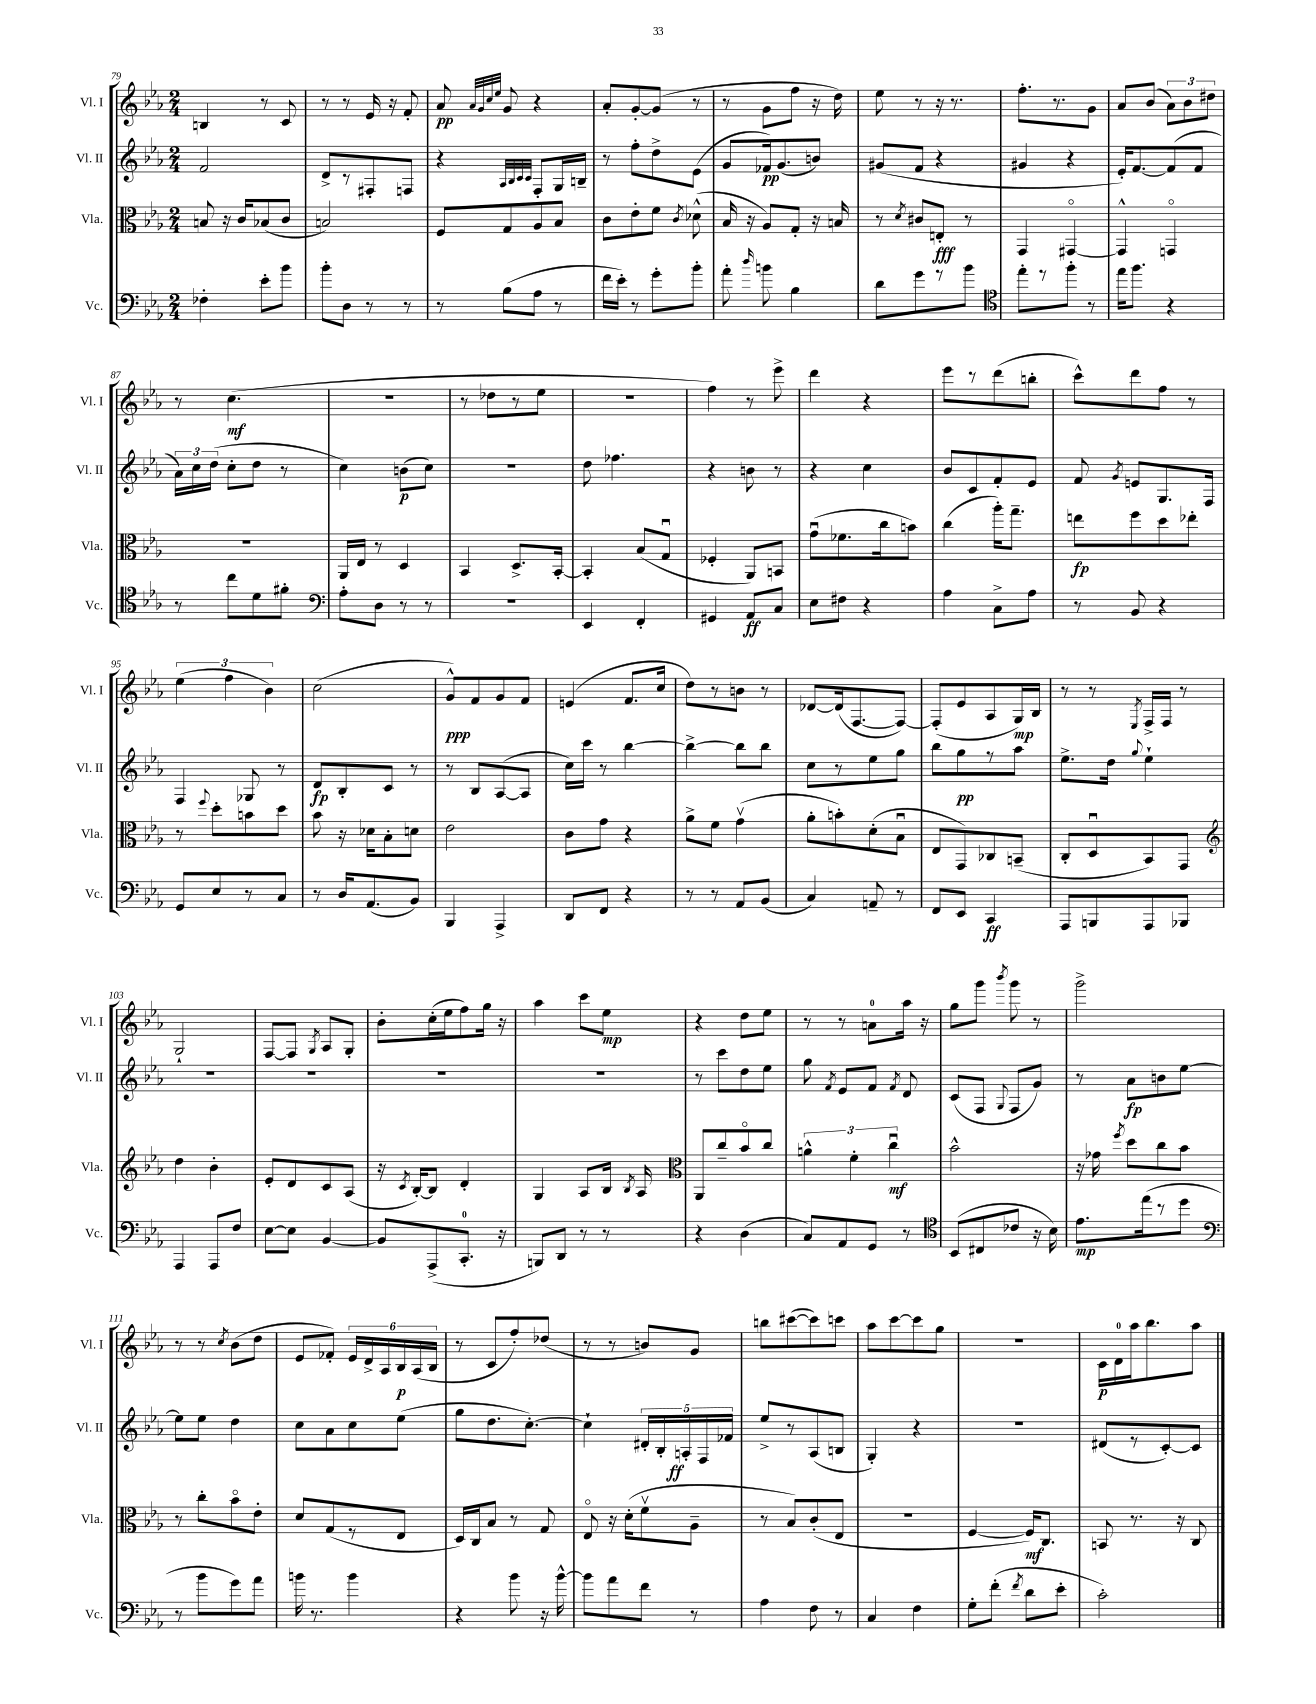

**kern	**dynam	**kern	**dynam	**kern	**dynam	**kern	**dynam
*part4	*part4	*part3	*part3	*part2	*part2	*part1	*part1
*staff4	*staff4	*staff3	*staff3	*staff2	*staff2	*staff1	*staff1
*I"Vc.	*	*I"Vla.	*	*I"Vl. II	*	*I"Vl. I	*
*I'Vc.	*	*I'Vla.	*	*I'Vl. II	*	*I'Vl. I	*
*clefF4	*	*clefC3	*	*clefG2	*	*clefG2	*
*k[b-e-a-]	*	*k[b-e-a-]	*	*k[b-e-a-]	*	*k[b-e-a-]	*
*M2/4	*	*M2/4	*	*M2/4	*	*M2/4	*
=79	=79	=79	=79	=79	=79	=79	=79
4F-X'\	.	8Bn/	.	2f/	.	4Bn/	.
.	.	16r	.	.	.	.	.
.	.	16c/KL	.	.	.	.	.
8e-'\L	.	(8B-X/	.	.	.	8r	.
8b-\J	.	8c/J	.	.	.	8c/	.
=80	=80	=80	=80	=80	=80	=80	=80
8b-'\L	.	2Bn/)	.	8d^/L	.	8r	.
8D\J	.	.	.	8r	.	8r	.
8r	.	.	.	8F#X'/	.	16e-/	.
.	.	.	.	.	.	16r	.
8r	.	.	.	8Fn/J	.	8f'/	.
=81	=81	=81	=81	=81	=81	=81	=81
8r	.	8F/L	.	4r	.	8a-/	pp
.	.	.	.	.	.	32qqa-/LLL	.
.	.	.	.	.	.	32qqg/	.
.	.	.	.	.	.	32qqcc/	.
.	.	.	.	.	.	32qqee-/JJJ	.
(8B-\L	.	8G/	.	.	.	8g/	.
.	.	.	.	32qqA-/LLL	.	.	.
.	.	.	.	32qqB-/	.	.	.
.	.	.	.	32qqc/	.	.	.
.	.	.	.	32qqc/JJJ	.	.	.
8A-\J	.	8A-/	.	8F'/L	.	4r	.
8r	.	8B-/J	.	16G/L	.	.	.
.	.	.	.	16Bn~/JJ	.	.	.
=82	=82	=82	=82	=82	=82	=82	=82
16f\LL	.	8c\L	.	8r	.	8a-'/L	.
16e-'\JJ)	.	.	.	.	.	.	.
8r	.	8e-'\	.	8ff'\L	.	[8g'/	.
8g'\L	.	8f\J	.	8dd^\	.	(8g/J]	.
.	.	8qc/	.	.	.	.	.
8b-'\J	.	(8d-X^^\	.	(8e-\J	.	8r	.
=83	=83	=83	=83	=83	=83	=83	=83
8a-'\	.	16B-/	.	8g/L	.	8r	.
.	.	16r	.	.	.	.	.
16qqdd/	.	.	.	.	.	.	.
8bn\	.	8A-/L)	.	16f-X/k)	pp	8g\L	.
.	.	.	.	(8.g/	.	.	.
4B-\	.	8G'/J	.	.	.	8ff\J	.
.	.	16r	.	8bn/J)	.	16r	.
.	.	16Bn/	.	.	.	16dd\)	.
=84	=84	=84	=84	=84	=84	=84	=84
8d\L	.	8r	.	(8g#X/L	.	8ee-\	.
.	.	8qd/	.	.	.	.	.
8g\	.	8c#X/L	.	8f/J	.	8r	.
8r	.	8En'/J	fff	4r	.	16r	.
.	.	.	.	.	.	8.r	.
8b-\J	.	8r	.	.	.	.	.
=85	=85	=85	=85	=85	=85	=85	=85
*clefC4	*	*	*	*	*	*	*
8ee-'\L	.	4GG/	.	4g#X/	.	8.ff'\L	.
8r	.	.	.	.	.	.	.
.	.	.	.	.	.	8.r	.
8ff'\J	.	[4GG#X/	.	4r	.	.	.
8r	.	.	.	.	.	8g\J	.
=86	=86	=86	=86	=86	=86	=86	=86
16ee-\KL	.	4GG#^^/]	.	16e-'/KL)	.	8a-/L	.
8.ff\J	.	.	.	[8.f/	.	.	.
.	.	.	.	.	.	(8b-/J	.
4r	.	4GGn/	.	(8f/]	.	12a-\L)	.
.	.	.	.	.	.	12b-\	.
.	.	.	.	8f/J	.	.	.
.	.	.	.	.	.	12dd#X\J	.
!!LO:LB:g=z
=87	=87	=87	=87	=87	=87	=87	=87
8r	.	2r	.	24a-\LL)	.	8r	.
.	.	.	.	24cc\	.	.	.
.	.	.	.	(24dd\JJ	.	.	.
8cc\L	.	.	.	8cc'\L	.	(4.cc\	mf
8d\	.	.	.	8dd\J	.	.	.
8f#X'\J	.	.	.	8r	.	.	.
=88	=88	=88	=88	=88	=88	=88	=88
*clefF4	*	*	*	*	*	*	*
8A-'\L	.	16AA-/LL	.	4cc\)	.	2r	.
.	.	16E-/JJ	.	.	.	.	.
8D\J	.	8r	.	.	.	.	.
8r	.	4D/	.	(8bn\L	p	.	.
8r	.	.	.	8cc\J)	.	.	.
=89	=89	=89	=89	=89	=89	=89	=89
2r	.	4BB-/	.	2r	.	8r	.
.	.	.	.	.	.	8dd-X\L	.
.	.	8.D^/L	.	.	.	8r	.
.	.	.	.	.	.	8ee-\J	.
.	.	[16BB-'/Jk	.	.	.	.	.
=90	=90	=90	=90	=90	=90	=90	=90
4EE-/	.	4BB-'/]	.	8dd\	.	2r	.
.	.	.	.	4.ff-X\	.	.	.
4FF'/	.	(8B-/L	.	.	.	.	.
.	.	8Gu/J	.	.	.	.	.
=91	=91	=91	=91	=91	=91	=91	=91
4GG#X/	.	4F-X'/	.	4r	.	4ff\)	.
8AA-/L	ff	8AA-/L)	.	8bn\	.	8r	.
8C/J	.	8BBn/J	.	8r	.	8eee-^\	.
=92	=92	=92	=92	=92	=92	=92	=92
8E-\L	.	(8gu\L	.	4r	.	4ddd\	.
8F#X\J	.	8.f-X\	.	.	.	.	.
4r	.	.	.	4cc\	.	4r	.
.	.	16cc\k	.	.	.	.	.
.	.	8bn\J)	.	.	.	.	.
=93	=93	=93	=93	=93	=93	=93	=93
4A-\	.	(4cc\	.	8b-/L	.	8eee-\L	.
.	.	.	.	8c/	.	8r	.
8C^\L	.	16aa-'\KL)	.	8f'/	.	(8ddd\	.
.	.	8.gg~\J	.	.	.	.	.
8A-\J	.	.	.	8e-/J	.	8bbn'\J	.
=94	=94	=94	=94	=94	=94	=94	=94
8r	.	8een\L	fp	8f/	.	8ccc^^\L)	.
.	.	.	.	8qg/	.	.	.
8BB-/	.	8ff\	.	8en/L	.	8ddd\	.
4r	.	8dd\	.	8.G/	.	8ff\J	.
.	.	8ee-X'\J	.	.	.	8r	.
.	.	.	.	16F/Jk	.	.	.
!!LO:LB:g=z
=95	=95	=95	=95	=95	=95	=95	=95
8GG/L	.	8r	.	4F/	.	(6ee-\	.
.	.	8qqff/	.	.	.	.	.
8E-/	.	8dd'\L	.	.	.	.	.
.	.	.	.	.	.	6ff\	.
8r	.	8bn\	.	8G-X/	.	.	.
.	.	.	.	.	.	6b-\)	.
8C/J	.	8dd\J	.	8r	.	.	.
=96	=96	=96	=96	=96	=96	=96	=96
8r	.	8b-\	.	8d/L	fp	(2cc\	.
16D/KL	.	16r	.	8B-'/	.	.	.
(8.AA-/	.	16d-X\KL	.	.	.	.	.
.	.	8B-'\	.	8c/J	.	.	.
8BB-/J)	.	8dn\J	.	8r	.	.	.
=97	=97	=97	=97	=97	=97	=97	=97
4BBB-/	.	2e-\	.	8r	.	8g^^/L)	ppp
.	.	.	.	8B-/L	.	8f/	.
4AAA-^/	.	.	.	([8A-/	.	8g/	.
.	.	.	.	8A-/J]	.	8f/J	.
=98	=98	=98	=98	=98	=98	=98	=98
8DD/L	.	8c\L	.	16cc\LL)	.	(4en/	.
.	.	.	.	16ccc\JJ	.	.	.
8FF/J	.	8g\J	.	8r	.	.	.
4r	.	4r	.	[4bb-\	.	8.f/L	.
.	.	.	.	.	.	16cc/Jk	.
=99	=99	=99	=99	=99	=99	=99	=99
8r	.	8a-^\L	.	4bb-^\_	.	8dd\L)	.
8r	.	8f\J	.	.	.	8r	.
8AA-/L	.	(4gv\	.	8bb-\L]	.	8bn\J	.
(8BB-/J	.	.	.	8bb-\J	.	8r	.
=100	=100	=100	=100	=100	=100	=100	=100
4C/)	.	8a-'\L	.	8cc\L	.	[8d-X/L	.
.	.	8bn'\)	.	8r	.	(16d-/k]	.
.	.	.	.	.	.	[8.F/	.
8AAn~/	.	(8d'\	.	8ee-\	.	.	.
8r	.	8B-u\J	.	8gg\J	.	8F/J_)	.
=101	=101	=101	=101	=101	=101	=101	=101
8FF/L	.	8E-/L	.	8bb-\L	.	(8F'/L]	.
8EE-/J	.	8GG/)	.	8gg\	pp	8e-/	.
4CC/	ff	8C-X/	.	8r	.	8A-/	.
.	.	(8BBn~/J	.	8aa-\J	.	16G/L)	mp
.	.	.	.	.	.	16B-/JJ	.
=102	=102	=102	=102	=102	=102	=102	=102
8AAA-/L	.	8C'/L	.	8.ee-^\L	.	8r	.
8BBBn/	.	8Du/	.	.	.	8r	.
.	.	.	.	16dd\Jk	.	.	.
.	.	.	.	8qqgg/	.	8qE-/	.
8AAA-/	.	8BB-/)	.	4ee-`\	.	16F^/LL	.
.	.	.	.	.	.	16F/JJ	.
8BBB-X/J	.	8GG/J	.	.	.	8r	.
!!LO:LB:g=z
=103	=103	=103	=103	=103	=103	=103	=103
*	*	*clefG2	*	*	*	*	*
4AAA-/	.	4dd\	.	2r	.	2G`/	.
8AAA-/L	.	4b-'\	.	.	.	.	.
8F/J	.	.	.	.	.	.	.
=104	=104	=104	=104	=104	=104	=104	=104
[8E-\L	.	8e-'/L	.	2r	.	[8F/L	.
8E-\J]	.	8d/	.	.	.	8F/J]	.
.	.	.	.	.	.	8qG/	.
[4BB-/	.	8c/	.	.	.	8A-/L	.
.	.	(8A-/J	.	.	.	8G'/J	.
=105	=105	=105	=105	=105	=105	=105	=105
8BB-/L]	.	16r	.	2r	.	8b-'\L	.
.	.	8qc/	.	.	.	.	.
.	.	[16B-'/KL)	.	.	.	.	.
(8AAA-^/	.	8B-/J]	.	.	.	(16cc'\L	.
.	.	.	.	.	.	16ee-\J	.
8.CC'/J	.	4d'/	.	.	.	8ff\)	.
.	.	.	.	.	.	16gg\Jk	.
16r	.	.	.	.	.	16r	.
=106	=106	=106	=106	=106	=106	=106	=106
8BBBn/L)	.	4G/	.	2r	.	4aa-\	.
8DD/J	.	.	.	.	.	.	.
8r	.	8A-/L	.	.	.	8ccc\L	.
8r	.	16B-/Jk	.	.	.	8ee-\J	mp
.	.	8qB-/	.	.	.	.	.
.	.	16A-/	.	.	.	.	.
=107	=107	=107	=107	=107	=107	=107	=107
*	*	*clefC3	*	*	*	*	*
4r	.	8AA-/L	.	8r	.	4r	.
.	.	8cc~/	.	8ccc\L	.	.	.
(4D\	.	8b-/	.	8dd\	.	8dd\L	.
.	.	8cc/J	.	8ee-\J	.	8ee-\J	.
=108	=108	=108	=108	=108	=108	=108	=108
8C/L)	.	6an^^\	.	8gg\	.	8r	.
.	.	.	.	8qf/	.	.	.
8AA-/	.	.	.	8e-/L	.	8r	.
.	.	6f'\	.	.	.	.	.
8GG/J	.	.	.	8f/J	.	8an\L	.
.	.	6ccu\	mf	.	.	.	.
.	.	.	.	8qf/	.	.	.
8r	.	.	.	8d/	.	16aa-\Jk	.
.	.	.	.	.	.	16r	.
=109	=109	=109	=109	=109	=109	=109	=109
*clefC4	*	*	*	*	*	*	*
(8BB-/L	.	2b-^^\	.	(8c/L	.	8gg\L	.
8C#X/	.	.	.	8F/J	.	8ggg\J	.
.	.	.	.	8qqG/	.	8qbbb-/	.
8c-X/J	.	.	.	8F/L	.	8ggg\	.
16r	.	.	.	8g/J)	.	8r	.
16B-\)	.	.	.	.	.	.	.
=110	=110	=110	=110	=110	=110	=110	=110
8.e-\L	mp	16r	.	8r	.	2ggg^\	.
.	.	16g-X\	.	.	.	.	.
.	.	8qff/	.	.	.	.	.
.	.	8dd\L	.	8a-\L	fp	.	.
(16ee-\k	.	.	.	.	.	.	.
8r	.	8cc\	.	8bn\	.	.	.
8dd\J	.	8b-\J	.	[8ee-\J	.	.	.
!!LO:LB:g=z
=111	=111	=111	=111	=111	=111	=111	=111
*clefF4	*	*	*	*	*	*	*
8r	.	8r	.	8ee-\L]	.	8r	.
8b-\L	.	8cc'\L	.	8ee-\J	.	8r	.
.	.	.	.	.	.	8qcc/	.
8g\)	.	8b-\	.	4dd\	.	(8b-\L	.
8a-\J	.	8e-'\J	.	.	.	8dd\J	.
=112	=112	=112	=112	=112	=112	=112	=112
16bn\	.	8d/L	.	8cc\L	.	8e-/L	.
8.r	.	.	.	.	.	.	.
.	.	(8G/	.	8a-\	.	8f-X'/J)	.
4b\	.	8r	.	8cc\	.	24e-/LL	.
.	.	.	.	.	.	24d^/	.
.	.	.	.	.	.	24A-/	.
.	.	8E-/J	.	(8ee-\J	.	24B-/	p
.	.	.	.	.	.	(24A-/	.
.	.	.	.	.	.	24B-/JJ	.
=113	=113	=113	=113	=113	=113	=113	=113
4r	.	16D/LL)	.	8gg\L	.	8r	.
.	.	16C/J	.	.	.	.	.
.	.	8B-/J	.	8.dd\	.	8c/L	.
8b-\	.	8r	.	.	.	8ff'/)	.
.	.	.	.	[8.cc'\J)	.	.	.
16r	.	8G/	.	.	.	(8dd-X/J	.
[16b-^^\	.	.	.	.	.	.	.
=114	=114	=114	=114	=114	=114	=114	=114
8b-\L]	.	8E-/	.	4cc`\]	.	8r	.
8a-\	.	16r	.	.	.	8r	.
.	.	(16d'\KL	.	.	.	.	.
8f\J	.	8fv\	.	20d#X'/LL	.	8bn/L)	.
.	.	.	.	20B-'/	.	.	.
.	.	.	.	20An'/	ff	.	.
8r	.	8A-~\J	.	.	.	8g/J	.
.	.	.	.	20F/	.	.	.
.	.	.	.	20f-X/JJ	.	.	.
=115	=115	=115	=115	=115	=115	=115	=115
4A-\	.	8r	.	8ee-^/L	.	8bbn\L	.
.	.	8B-/L)	.	8r	.	([8ccc#X\	.
8F\	.	(8c'/	.	(8A-/	.	8ccc#\])	.
8r	.	8E-/J	.	8Bn/J	.	8cccn\J	.
=116	=116	=116	=116	=116	=116	=116	=116
4C/	.	2r	.	4G'/)	.	8aa-\L	.
.	.	.	.	.	.	[8ccc\	.
4F\	.	.	.	4r	.	8ccc\]	.
.	.	.	.	.	.	8gg\J	.
=117	=117	=117	=117	=117	=117	=117	=117
8G'\L	.	[4F/	.	2r	.	2r	.
(8f'\J	.	.	.	.	.	.	.
8qf/	.	.	.	.	.	.	.
8d\L	.	16F/KL])	mf	.	.	.	.
.	.	8.C/J	.	.	.	.	.
8e-'\J	.	.	.	.	.	.	.
=118	=118	=118	=118	=118	=118	=118	=118
2c'\)	.	8BBn/	.	(8d#X/L	.	16c\LL	p
.	.	.	.	.	.	16d\	.
.	.	8.r	.	8r	.	16aa-\J	.
.	.	.	.	.	.	8.bb-\	.
.	.	.	.	[8c'/)	.	.	.
.	.	16r	.	.	.	.	.
.	.	8C/	.	8c/J]	.	8aa-\J	.
==	==	==	==	==	==	==	==
*-	*-	*-	*-	*-	*-	*-	*-
